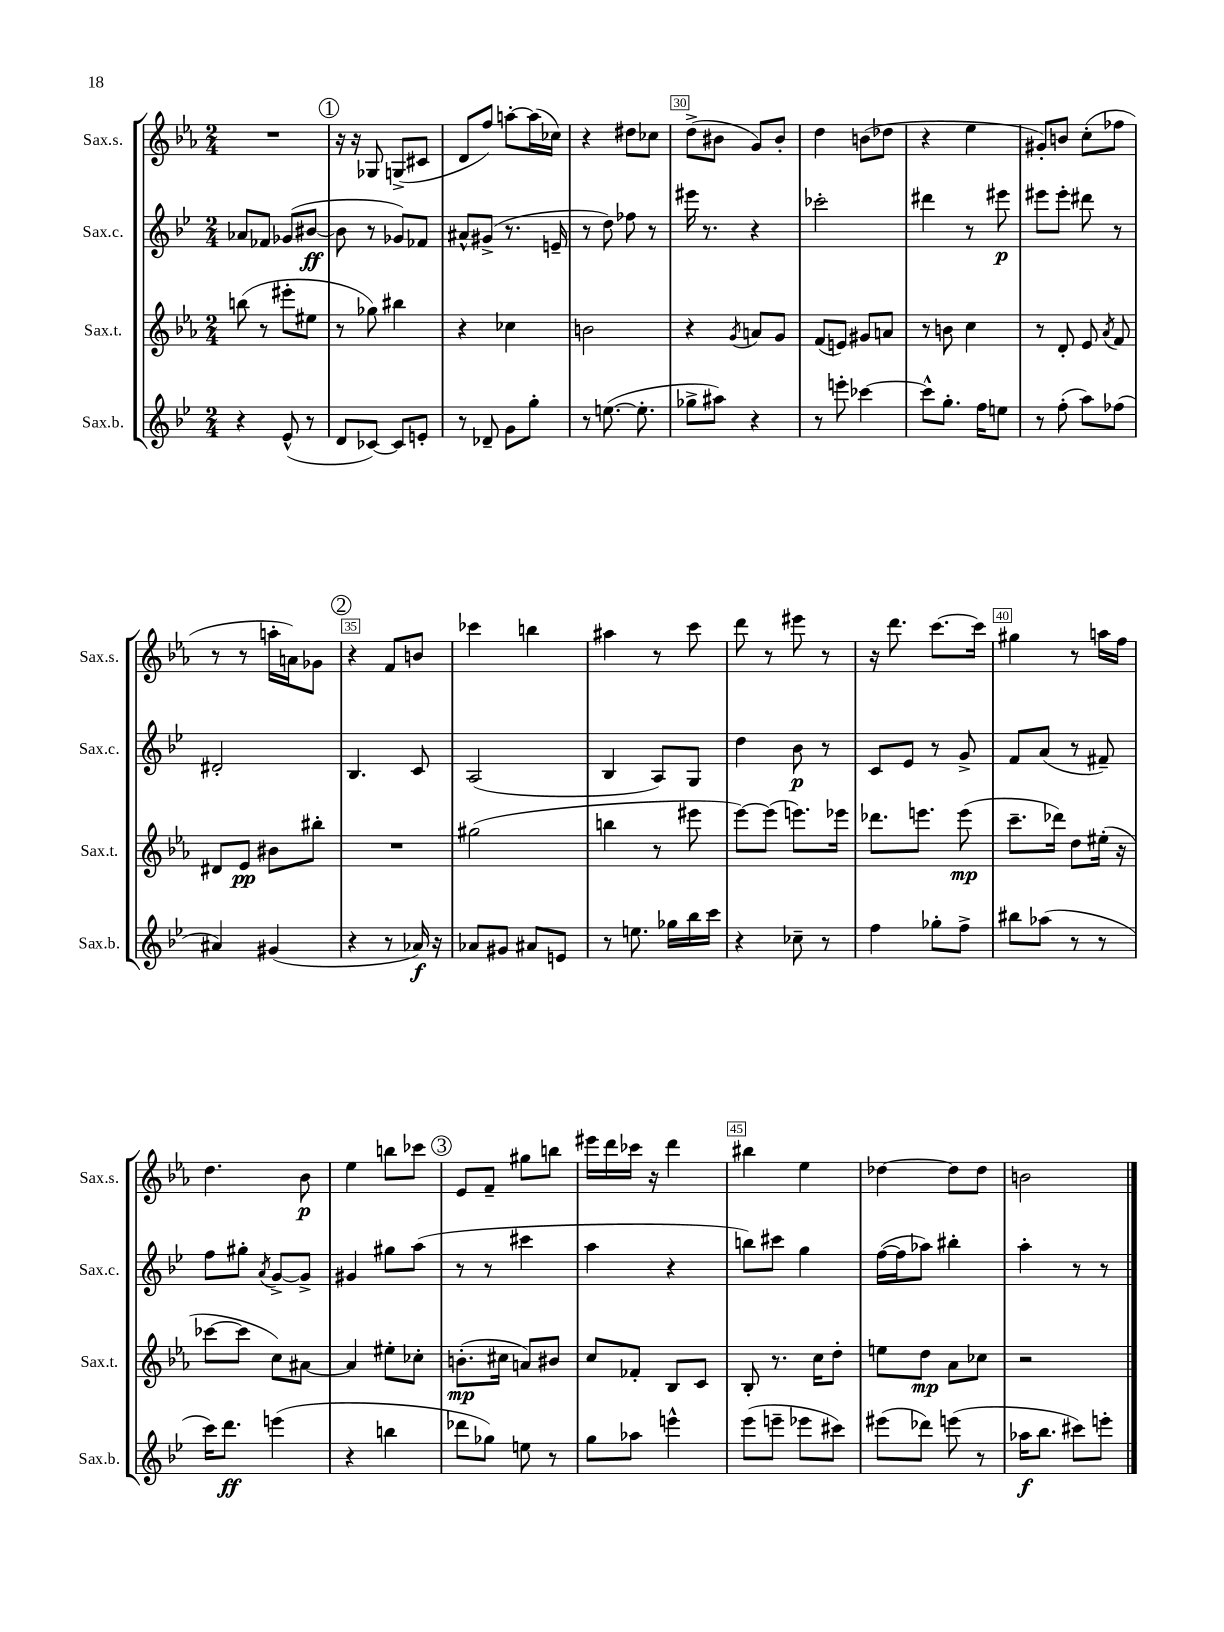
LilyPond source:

<<
\new StaffGroup <<
\new Staff = "s0" \with { instrumentName = "Sax.s." shortInstrumentName = "Sax.s." } {
    \clef treble \key ees \major \numericTimeSignature \time 2/4
    \autoBeamOff R2 |
    \mark \markup { \circle "1" } r16 r16 ges8 g8[->( cis'8] |
    d'8[ f''8]) a''8[~-. a''16( ces''16]) |
    r4 dis''8[ ces''8] |
    d''8[->( bis'8] g'8[) bis'8]-. |
    d''4 b'8[( des''8] |
    r4 ees''4 |
    gis'8[-.) b'8] c''8[-.( fes''8] |
    r8 r8 a''16[-. a'16) ges'8] |
    \mark \markup { \circle "2" } r4 f'8[ b'8] |
    ces'''4 b''4 |
    ais''4 r8 c'''8 |
    d'''8 r8 eis'''8 r8 |
    r16 d'''8. c'''8.[~ c'''16] |
    gis''4 r8 a''16[ f''16] |
    d''4. bes'8\p |
    ees''4 b''8[ ces'''8] |
    \mark \markup { \circle "3" } ees'8[ f'8]-- gis''8[ b''8] |
    eis'''16[ d'''16 ces'''16] r16 d'''4 |
    bis''4 ees''4 |
    des''4~ des''8[ des''8] |
    b'2 \bar "|." |
}
\new Staff = "s1" \with { instrumentName = "Sax.c." shortInstrumentName = "Sax.c." } {
    \clef treble \key bes \major \numericTimeSignature \time 2/4
    \autoBeamOff aes'8[ fes'8] ges'8[( bis'8]~\ff |
    \mark \markup { \circle "1" } bis'8 r8 ges'8[) fes'8] |
    ais'8[-^ gis'8]->( r8. e'16-- |
    r8 d''8) fes''8 r8 |
    eis'''16 r8. r4 |
    ces'''2-. |
    dis'''4 r8 eis'''8\p |
    eis'''8[ eis'''8]-. dis'''8 r8 |
    dis'2-. |
    \mark \markup { \circle "2" } bes4. c'8 |
    a2( |
    bes4 a8[) g8] |
    d''4 bes'8\p r8 |
    c'8[ ees'8] r8 g'8-> |
    f'8[ a'8]( r8 fis'8--) |
    f''8[ gis''8]-. \acciaccatura { a'8 } g'8[~-> g'8]-> |
    gis'4 gis''8[ a''8]( |
    \mark \markup { \circle "3" } r8 r8 cis'''4 |
    a''4 r4 |
    b''8[) cis'''8] g''4 |
    f''16[~( f''16 aes''8]) bis''4-. |
    a''4-. r8 r8 \bar "|." |
}
\new Staff = "s2" \with { instrumentName = "Sax.t." shortInstrumentName = "Sax.t." } {
    \clef treble \key ees \major \numericTimeSignature \time 2/4
    \autoBeamOff b''8( r8 eis'''8[-. eis''8] |
    \mark \markup { \circle "1" } r8 ges''8) bis''4 |
    r4 ces''4 |
    b'2 |
    r4 \acciaccatura { g'8 } a'8[ g'8] |
    f'8[( e'8]) gis'8[ a'8] |
    r8 b'8 c''4 |
    r8 d'8-. ees'8 \acciaccatura { aes'8 } f'8 |
    dis'8[ ees'8]\pp bis'8[ bis''8]-. |
    \mark \markup { \circle "2" } R2 |
    gis''2( |
    b''4 r8 eis'''8 |
    ees'''8[~) ees'''8]( e'''8.[) ees'''16] |
    des'''8.[ e'''8.] e'''8\mp( |
    c'''8.[-- des'''16]) d''8[ eis''16]-.( r16 |
    ces'''8[~ ces'''8] c''8[) ais'8]~ |
    ais'4 eis''8[-. ces''8]-. |
    \mark \markup { \circle "3" } b'8.[-.\mp( cis''16] a'8[) bis'8] |
    c''8[ fes'8]-. bes8[ c'8] |
    bes8-. r8. c''16[ d''8]-. |
    e''8[ d''8]\mp aes'8[ ces''8] |
    r2 \bar "|." |
}
\new Staff = "s3" \with { instrumentName = "Sax.b." shortInstrumentName = "Sax.b." } {
    \clef treble \key bes \major \numericTimeSignature \time 2/4
    \autoBeamOff r4 ees'8-^( r8 |
    \mark \markup { \circle "1" } d'8[ ces'8]~) ces'8[ e'8]-. |
    r8 des'8-- g'8[ g''8]-. |
    r8 e''8.~( e''8.-. |
    ges''8[-> ais''8]) r4 |
    r8 e'''8-. ces'''4~ |
    ces'''8[-^ g''8.]-. f''16[ e''8] |
    r8 f''8-.( a''8[) fes''8]( |
    ais'4) gis'4( |
    \mark \markup { \circle "2" } r4 r8 aes'16\f) r16 |
    aes'8[ gis'8] ais'8[ e'8] |
    r8 e''8. ges''16[ bes''16 c'''16] |
    r4 ces''8-- r8 |
    f''4 ges''8[-. f''8]-> |
    bis''8[ aes''8]( r8 r8 |
    c'''16[) d'''8.]\ff e'''4( |
    r4 b''4 |
    \mark \markup { \circle "3" } des'''8[ ges''8]) e''8 r8 |
    g''8[ aes''8] e'''4-^ |
    ees'''8[( e'''8]-- ees'''8[ cis'''8]) |
    eis'''8[( des'''8]) e'''8( r8 |
    aes''16[\f bes''8.] cis'''8[) e'''8]-. \bar "|." |
}
>>
>>
\layout { \context { \Score currentBarNumber = #26 \override BarNumber.break-visibility = ##(#f #t #t) barNumberVisibility = #(every-nth-bar-number-visible 5) \override BarNumber.stencil = #(make-stencil-boxer 0.1 0.3 ly:text-interface::print) } }
